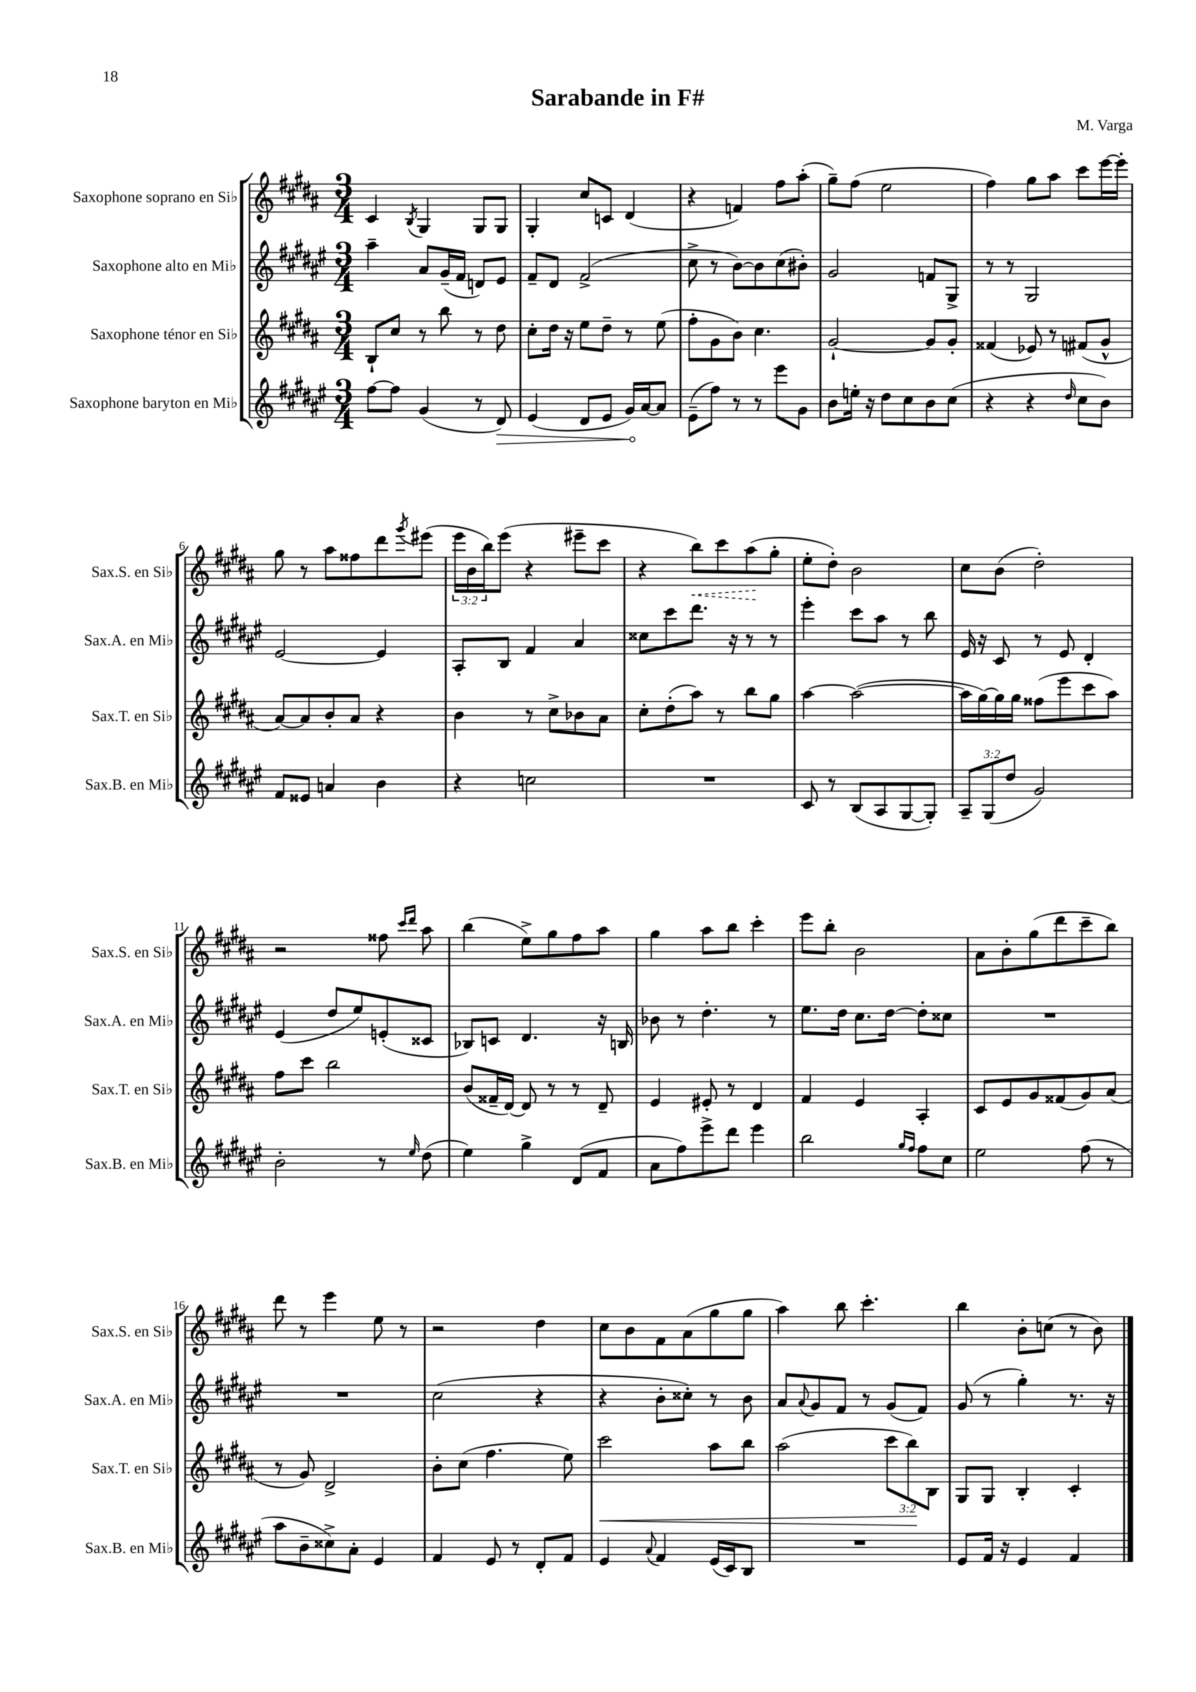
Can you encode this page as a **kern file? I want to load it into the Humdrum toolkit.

**kern	**dynam	**kern	**dynam	**kern	**kern	**dynam
*part4	*part4	*part3	*part3	*part2	*part1	*part1
*staff4	*staff4	*staff3	*staff3	*staff2	*staff1	*staff1
*I"Saxophone baryton en Mi♭	*	*I"Saxophone ténor en Si♭	*	*I"Saxophone alto en Mi♭	*I"Saxophone soprano en Si♭	*
*I'Sax.B. en Mi♭	*	*I'Sax.T. en Si♭	*	*I'Sax.A. en Mi♭	*I'Sax.S. en Si♭	*
*clefG2	*	*clefG2	*	*clefG2	*clefG2	*
*k[f#c#g#d#a#e#]	*	*k[f#c#g#d#a#]	*	*k[f#c#g#d#a#e#]	*k[f#c#g#d#a#]	*
*M3/4	*	*M3/4	*	*M3/4	*M3/4	*
=1	=1	=1	=1	=1	=1	=1
[8ff#\L	.	8B`/L	.	4aa#~\	4c#/	.
8ff#\J]	.	8cc#/J	.	.	.	.
.	.	.	.	.	8qB/	.
(4g#/	.	8r	.	8a#/L	4G#/	.
.	.	8bb\	.	(16g#~/L	.	.
.	.	.	.	16f#/JJ	.	.
8r	.	8r	.	8dn/L)	8G#/L	.
!	!LO:HP:b	!	!	!	!	!
8d#/)	>	8dd#\	.	8e#/J	8G#/J	.
=2	=2	=2	=2	=2	=2	=2
(4e#/	.	8cc#'\L	.	8f#~/L	4G#'/	.
.	.	16dd#\Jk	.	8d#/J	.	.
.	.	16r	.	.	.	.
8d#/L	.	8ee\L	.	(2f#^/	8cc#/L	.
8e#/J	.	8dd#~\J	.	.	8cn/J	.
16g#/LL)	.	8r	.	.	(4d#/	.
[16a#/J	]	.	.	.	.	.
8a#/J]	.	(8ee\	.	.	.	.
=3	=3	=3	=3	=3	=3	=3
(8e#~\L	.	8ff#'\L	.	8cc#^\	4r	.
8ff#\J)	.	8g#\	.	8r	.	.
8r	.	8b\J)	.	[8b\L)	4fn/)	.
8r	.	4.cc#\	.	8b\]	.	.
8eee#\L	.	.	.	(8cc#\	8ff#\L	.
8g#\J	.	.	.	8b#X'\J)	(8aa#'\J	.
=4	=4	=4	=4	=4	=4	=4
8b\L	.	[2g#`/	.	2g#/	8gg#~\L)	.
16een'\Jk	.	.	.	.	(8ff#\J	.
16r	.	.	.	.	.	.
8dd#\L	.	.	.	.	2ee\	.
8cc#\	.	.	.	.	.	.
8b\	.	8g#/L]	.	8fn/L	.	.
(8cc#\J	.	8g#'/J	.	8G#^/J	.	.
=5	=5	=5	=5	=5	=5	=5
4r	.	(4f##X/	.	8r	4ff#\)	.
.	.	.	.	8r	.	.
4r	.	8e-X/)	.	2G#/	8gg#\L	.
.	.	8r	.	.	8aa#\J	.
16qqdd#/	.	.	.	.	.	.
8cc#\L	.	(8f#X/L	.	.	8ccc#\L	.
8b\J)	.	8g#^^/J	.	.	[16eee\L	.
.	.	.	.	.	16eee'\JJ]	.
!!LO:LB:g=z
=6	=6	=6	=6	=6	=6	=6
8f#/L	.	[8a#/L)	.	[2e#/	8gg#\	.
8e##X/J	.	8a#/]	.	.	8r	.
4an/	.	8b'/	.	.	8aa#\L	.
.	.	8a#/J	.	.	8ff##X\	.
4b\	.	4r	.	4e#/]	8ddd#\	.
.	.	.	.	.	8qggg#/	.
.	.	.	.	.	(8eee#X\J	.
=7	=7	=7	=7	=7	=7	=7
4r	.	4b\	.	8A#'/L	24eee\LL	.
.	.	.	.	.	24b\	.
.	.	.	.	.	24bb\J)	.
.	.	.	.	8B/J	(8eee\J	.
2ccn\	.	8r	.	4f#/	4r	.
.	.	8cc#^\L	.	.	.	.
.	.	8b-X\	.	4a#/	8eee#X~\L	.
.	.	8a#\J	.	.	8ccc#\J	.
=8	=8	=8	=8	=8	=8	=8
2.r	.	8cc#'\L	.	8cc##X\L	4r	.
.	.	(8dd#'\	.	8ccc#\	.	.
!	!	!	!	!	!	!LO:HP:b
.	.	8aa#\J)	.	8.ddd#\J	8bb\L)	<
.	.	8r	.	.	8ccc#\	.
.	.	.	.	16r	.	.
.	.	8bb\L	.	8r	(8aa#\	.
.	.	8gg#\J	.	8r	8gg#'\J	[
=9	=9	=9	=9	=9	=9	=9
8c#/	.	[4aa#\	.	4eee#'\	8ee'\L	.
8r	.	.	.	.	8dd#'\J)	.
(8B/L	.	(2aa#\_	.	8ccc#\L	2b\	.
8A#/	.	.	.	8aa#\J	.	.
[8G#/	.	.	.	8r	.	.
8G#'/J])	.	.	.	8bb\	.	.
=10	=10	=10	=10	=10	=10	=10
12A#~/L	.	16aa#\LL]	.	16e#/	8cc#\L	.
.	.	[16gg#\)	.	16r	.	.
(12G#/	.	.	.	.	.	.
.	.	16gg#\]	.	8c#/	(8b\J	.
12dd#/J	.	.	.	.	.	.
.	.	16gg#\JJ	.	.	.	.
2g#/)	.	(8ff##X\L	.	8r	2dd#'\)	.
.	.	8eee\	.	8e#/	.	.
.	.	8ccc#\	.	4d#'/	.	.
.	.	8aa#\J)	.	.	.	.
!!LO:LB:g=z
=11	=11	=11	=11	=11	=11	=11
2b'\	.	8ff#\L	.	(4e#/	2r	.
.	.	8ccc#\J	.	.	.	.
.	.	2bb\	.	8dd#/L	.	.
.	.	.	.	8ee#/)	.	.
8r	.	.	.	(8en'/	8ff##X\	.
.	.	.	.	.	16qqccc#/LL	.
16qqee#/	.	.	.	.	16qqddd#/JJ	.
(8dd#\	.	.	.	8c##X/J	8aa#\	.
=12	=12	=12	=12	=12	=12	=12
4ee#\)	.	(8b/L	.	8B-X/L)	(4bb\	.
.	.	16f##X~/L	.	8cn/J	.	.
.	.	[16d#/JJ)	.	.	.	.
4gg#^\	.	8d#/]	.	4.d#/	8ee^\L)	.
.	.	8r	.	.	8gg#\	.
(8d#/L	.	8r	.	.	8ff#\	.
8f#/J	.	8d#~/	.	16r	8aa#\J	.
.	.	.	.	16Bn/	.	.
=13	=13	=13	=13	=13	=13	=13
8a#\L	.	4e/	.	8b-X\	4gg#\	.
8ff#\)	.	.	.	8r	.	.
8eee#^\	.	8e#X'/	.	4.dd#'\	8aa#\L	.
8ddd#\J	.	8r	.	.	8bb\J	.
4eee#\	.	4d#/	.	.	4ccc#'\	.
.	.	.	.	8r	.	.
=14	=14	=14	=14	=14	=14	=14
2bb\	.	4f#/	.	8.ee#\L	8eee\L	.
.	.	.	.	.	8bb'\J	.
.	.	.	.	16dd#\Jk	.	.
.	.	4e/	.	8.cc#\L	2b\	.
.	.	.	.	[16dd#\Jk	.	.
16qqgg#/LL	.	.	.	.	.	.
16qqff#/JJ	.	.	.	.	.	.
8ff#\L	.	4A#'/	.	8dd#'\L]	.	.
8cc#\J	.	.	.	8cc##X\J	.	.
=15	=15	=15	=15	=15	=15	=15
2ee#\	.	8c#/L	.	2.r	8a#\L	.
.	.	8e/	.	.	8b'\	.
.	.	8g#/	.	.	(8gg#\	.
.	.	(8f##X/	.	.	8ddd#\	.
(8ff#\	.	8g#/)	.	.	8ccc#~\	.
8r	.	(8a#/J	.	.	8bb\J)	.
!!LO:LB:g=z
=16	=16	=16	=16	=16	=16	=16
8aa#\L	.	8r	.	2.r	8ddd#\	.
8b~\	.	8g#/)	.	.	8r	.
8cc##X^\)	.	2d#^/	.	.	4eee\	.
8a#'\J	.	.	.	.	.	.
4e#/	.	.	.	.	8ee\	.
.	.	.	.	.	8r	.
=17	=17	=17	=17	=17	=17	=17
4f#/	.	8b'\L	.	(2cc#\	2r	.
.	.	(8cc#\J	.	.	.	.
8e#/	.	4.ff#\	.	.	.	.
8r	.	.	.	.	.	.
8d#'/L	.	.	.	4r	4dd#\	.
8f#/J	.	8ee\)	.	.	.	.
=18	=18	=18	=18	=18	=18	=18
!	!	!	!LO:HP:b	!	!	!
4e#/	.	2ccc#\	<	4r	8cc#\L	.
.	.	.	.	.	8b\	.
8qqa#/	.	.	.	.	.	.
4f#/	.	.	.	8b'\L	8f#\	.
.	.	.	.	8cc##X'\J)	(8a#\	.
(16e#/LL	.	8aa#\L	.	8r	8gg#\	.
16c#/J)	.	.	.	.	.	.
8B/J	.	8bb\J	.	8b\	8gg#\J	.
=19	=19	=19	=19	=19	=19	=19
2.r	.	(2aa#\	.	8a#/L	4aa#\)	.
.	.	.	.	8qqa#/	.	.
.	.	.	.	8g#/	.	.
.	.	.	.	8f#/J	8bb\	.
.	.	.	.	8r	4.ccc#'\	.
.	.	12ccc#\L	.	(8g#/L	.	.
.	.	12bb\)	.	.	.	.
.	.	.	.	8f#/J)	.	.
.	.	12B\J	[	.	.	.
=20	=20	=20	=20	=20	=20	=20
8e#/L	.	8G#/L	.	(8g#/	4bb\	.
16f#/Jk	.	8G#/J	.	8r	.	.
16r	.	.	.	.	.	.
4e#/	.	4B'/	.	4gg#'\)	8b'\L	.
.	.	.	.	.	(8ccn\J	.
4f#/	.	4c#'/	.	8.r	8r	.
.	.	.	.	.	8b\)	.
.	.	.	.	16r	.	.
==	==	==	==	==	==	==
*-	*-	*-	*-	*-	*-	*-
